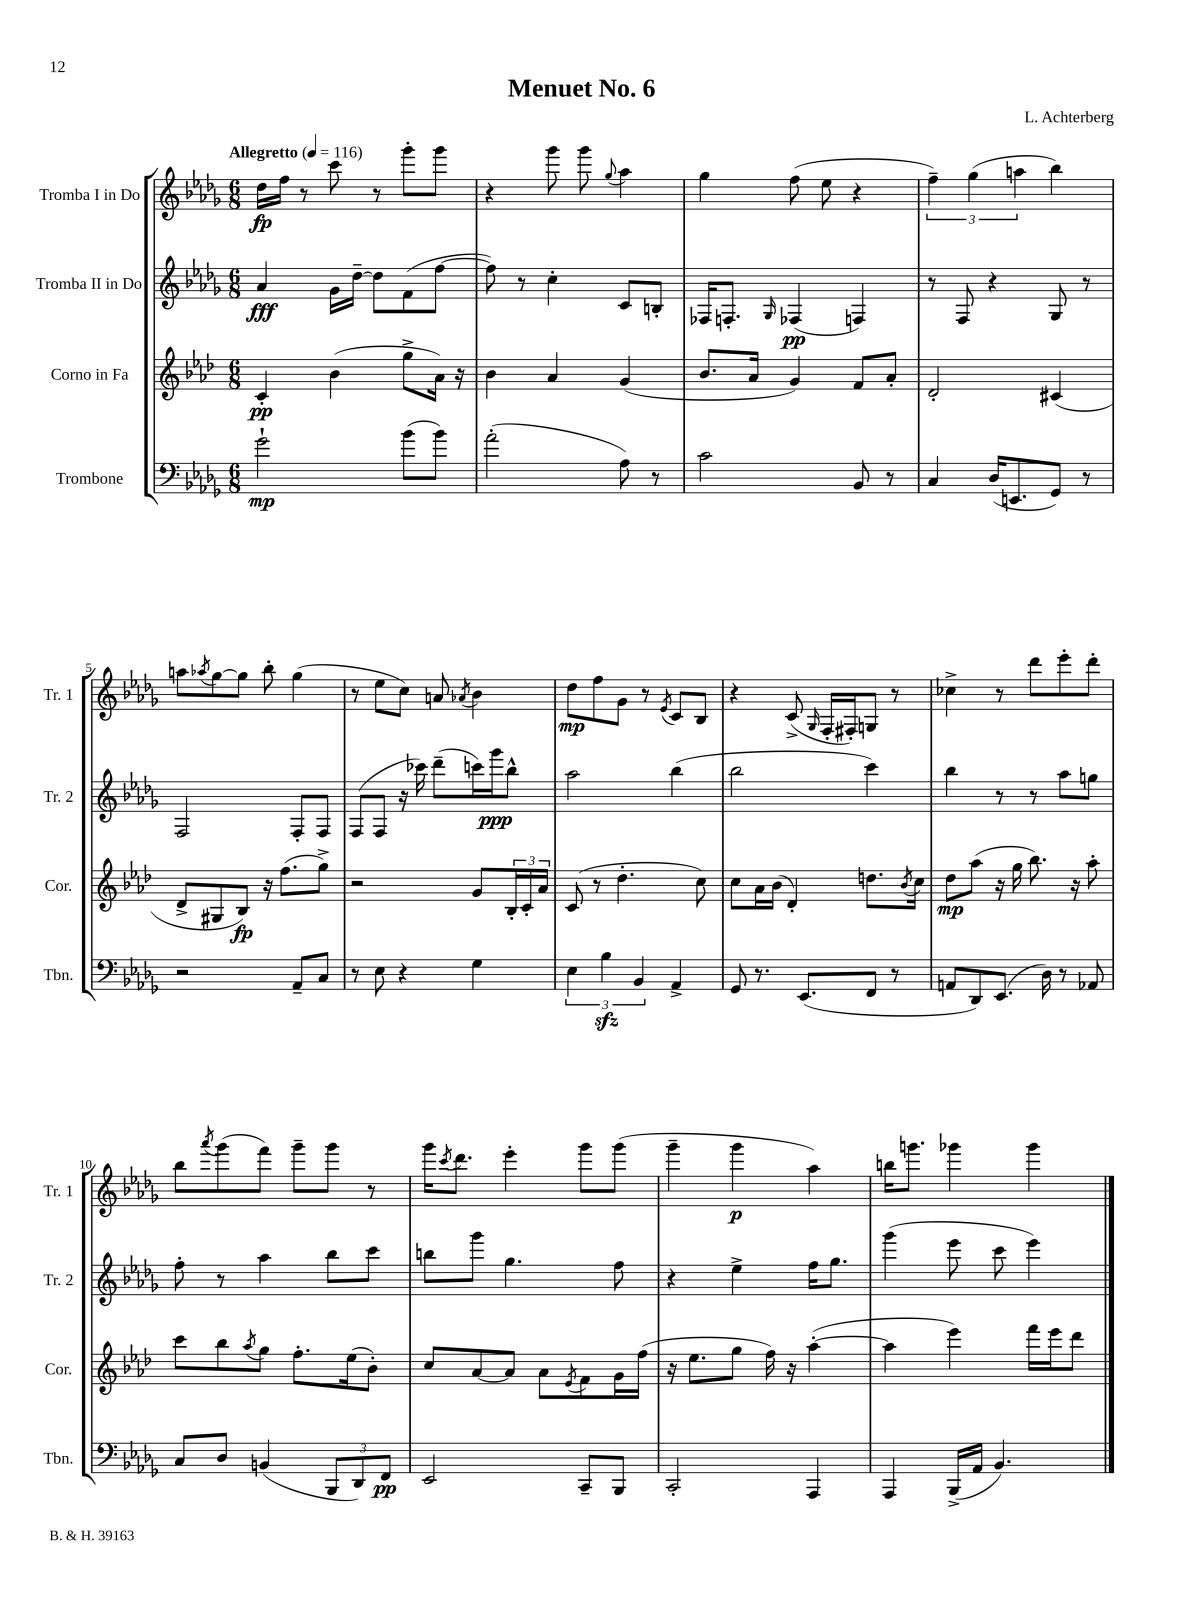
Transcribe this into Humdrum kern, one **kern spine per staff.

**kern	**dynam	**kern	**dynam	**kern	**dynam	**kern	**dynam
*part4	*part4	*part3	*part3	*part2	*part2	*part1	*part1
*staff4	*staff4	*staff3	*staff3	*staff2	*staff2	*staff1	*staff1
*I"Trombone	*	*I"Corno in Fa	*	*I"Tromba II in Do	*	*I"Tromba I in Do	*
*I'Tbn.	*	*I'Cor.	*	*I'Tr. 2	*	*I'Tr. 1	*
*clefF4	*	*clefG2	*	*clefG2	*	*clefG2	*
*k[b-e-a-d-g-]	*	*k[b-e-a-d-]	*	*k[b-e-a-d-g-]	*	*k[b-e-a-d-g-]	*
*M6/8	*	*M6/8	*	*M6/8	*	*M6/8	*
*MM116	*	*MM116	*	*MM116	*	*MM116	*
=1	=1	=1	=1	=1	=1	=1	=1
!	!	!	!	!	!	!LO:TX:a:B:t=Allegretto	!
2g-`\	mp	4c'/	pp	4a-/	fff	16dd-\LL	fp
.	.	.	.	.	.	16ff\JJ	.
.	.	.	.	.	.	8r	.
.	.	(4b-\	.	16g-\LL	.	8ccc\	.
.	.	.	.	[16dd-~\JJ	.	.	.
.	.	.	.	8dd-\L]	.	8r	.
(8b-\L	.	8gg^\L	.	(8f\	.	8ggg-'\L	.
8b-\J)	.	16a-\Jk)	.	[8ff\J	.	8ggg-\J	.
.	.	16r	.	.	.	.	.
=2	=2	=2	=2	=2	=2	=2	=2
(2a-'\	.	4b-\	.	8ff\])	.	4r	.
.	.	.	.	8r	.	.	.
.	.	4a-/	.	4cc'\	.	8ggg-\	.
.	.	.	.	.	.	8ggg-\	.
.	.	.	.	.	.	8qqgg-/	.
8A-\)	.	(4g/	.	8c/L	.	4aa-\	.
8r	.	.	.	8Bn'/J	.	.	.
=3	=3	=3	=3	=3	=3	=3	=3
2c\	.	8.b-/L	.	16F-X/KL	.	4gg-\	.
.	.	.	.	8.Fn'/J	.	.	.
.	.	16a-/Jk	.	.	.	.	.
.	.	.	.	16qqG-/	.	.	.
.	.	4g/)	.	(4F-X/	pp	(8ff\	.
.	.	.	.	.	.	8ee-\	.
8BB-/	.	8f/L	.	4Fn/)	.	4r	.
8r	.	8a-'/J	.	.	.	.	.
=4	=4	=4	=4	=4	=4	=4	=4
4C/	.	2d-'/	.	8r	.	6ff~\)	.
.	.	.	.	8F/	.	.	.
.	.	.	.	.	.	(6gg-\	.
(16D-/KL	.	.	.	4r	.	.	.
8.EEn/	.	.	.	.	.	.	.
.	.	.	.	.	.	6aan\	.
8GG-/J)	.	(4c#X/	.	8G-/	.	4bb-\)	.
8r	.	.	.	8r	.	.	.
!!LO:LB:g=z
=5	=5	=5	=5	=5	=5	=5	=5
2r	.	8d-^/L	.	2F/	.	8aan\L	.
.	.	.	.	.	.	8qaa-X/	.
.	.	8G#X/	.	.	.	[8gg-\	.
.	.	8B-/J)	fp	.	.	8gg-\J]	.
.	.	16r	.	.	.	8bb-'\	.
.	.	(8.ff\L	.	.	.	.	.
8AA-~/L	.	.	.	8F'/L	.	(4gg-\	.
8C/J	.	8gg^\J)	.	8F/J	.	.	.
=6	=6	=6	=6	=6	=6	=6	=6
8r	.	2r	.	(8F/L	.	8r	.
8E-\	.	.	.	8F/J	.	8ee-\L	.
4r	.	.	.	16r	.	8cc\J)	.
.	.	.	.	16ccc-X\)	.	.	.
.	.	.	.	(8ddd-~\L	.	8an/	.
.	.	.	.	.	.	8qa-X/	.
4G-\	.	8g/L	.	16cccn\L)	.	4b-\	.
.	.	.	.	16ggg-\J	ppp	.	.
.	.	24B-'/L	.	8bb-^^\J	.	.	.
.	.	24c'/	.	.	.	.	.
.	.	24a-/JJ	.	.	.	.	.
=7	=7	=7	=7	=7	=7	=7	=7
6E-\	.	(8c/	.	2aa-\	.	8dd-\L	mp
.	.	8r	.	.	.	8ff\	.
6B-zz\	.	.	.	.	.	.	.
.	.	4.dd-'\	.	.	.	8g-\J	.
6BB-/	.	.	.	.	.	.	.
.	.	.	.	.	.	8r	.
.	.	.	.	.	.	8qe-/	.
4AA-^/	.	.	.	(4bb-\	.	8c/L	.
.	.	8cc\)	.	.	.	8B-/J	.
=8	=8	=8	=8	=8	=8	=8	=8
8GG-/	.	8cc\L	.	2bb-\	.	4r	.
8.r	.	16a-\L	.	.	.	.	.
.	.	(16b-\JJ	.	.	.	.	.
.	.	4d-'/)	.	.	.	(8c^/	.
(8.EE-/L	.	.	.	.	.	.	.
.	.	.	.	.	.	16qqG-/	.
.	.	.	.	.	.	16F'/LL	.
.	.	.	.	.	.	16F#X'/J)	.
8FF/J	.	8.ddn\L	.	4ccc\)	.	8Gn/J	.
8r	.	.	.	.	.	8r	.
.	.	8qb-/	.	.	.	.	.
.	.	16cc\Jk	.	.	.	.	.
=9	=9	=9	=9	=9	=9	=9	=9
8AAn/L	.	8dd-\L	mp	4bb-\	.	4cc-X^\	.
8DD-/)	.	(8aa-\J	.	.	.	.	.
(8.EE-/J	.	16r	.	8r	.	8r	.
.	.	16gg\	.	.	.	.	.
.	.	8.bb-\)	.	8r	.	8ddd-\L	.
16D-\)	.	.	.	.	.	.	.
8r	.	.	.	8aa-\L	.	8eee-'\	.
.	.	16r	.	.	.	.	.
8AA-X/	.	8aa-'\	.	8ggn\J	.	8ddd-'\J	.
!!LO:LB:g=z
=10	=10	=10	=10	=10	=10	=10	=10
8C/L	.	8ccc\L	.	8ff'\	.	8bb-\L	.
.	.	.	.	.	.	8qaaa-/	.
8D-/J	.	8bb-\	.	8r	.	(8ggg-\	.
.	.	8qaa-/	.	.	.	.	.
(4BBn/	.	8gg\J	.	4aa-\	.	8fff\J)	.
.	.	8.ff'\L	.	.	.	8ggg-~\L	.
12BBB-/L	.	.	.	8bb-\L	.	8ggg-\J	.
.	.	(16ee-\k	.	.	.	.	.
12DD-/)	.	.	.	.	.	.	.
.	.	8b-'\J)	.	8ccc\J	.	8r	.
12FF/J	pp	.	.	.	.	.	.
=11	=11	=11	=11	=11	=11	=11	=11
2EE-/	.	8cc/L	.	8bbn\L	.	16ggg-\KL	.
.	.	.	.	.	.	8qccc/	.
.	.	.	.	.	.	8.ddd-\J	.
.	.	[8a-/	.	8ggg-\J	.	.	.
.	.	8a-/J]	.	4.gg-\	.	4eee-'\	.
.	.	8a-\L	.	.	.	.	.
.	.	8qe-/	.	.	.	.	.
8CC~/L	.	8f\	.	.	.	8ggg-\L	.
8BBB-/J	.	16g\L	.	8ff\	.	(8ggg-\J	.
.	.	(16ff\JJ	.	.	.	.	.
=12	=12	=12	=12	=12	=12	=12	=12
2CC'/	.	16r	.	4r	.	4ggg-~\	.
.	.	8.ee-\L	.	.	.	.	.
.	.	8gg\J	.	4ee-^\	.	4ggg-\	p
.	.	16ff\)	.	.	.	.	.
.	.	16r	.	.	.	.	.
4AAA-/	.	([4aa-'\	.	16ff\KL	.	4aa-\)	.
.	.	.	.	8.gg-\J	.	.	.
=13	=13	=13	=13	=13	=13	=13	=13
4AAA-/	.	4aa-\]	.	(4ggg-\	.	16bbn\KL	.
.	.	.	.	.	.	8.gggn\J	.
(16BBB-^/LL	.	4eee-\)	.	8eee-\	.	4ggg-X\	.
16AA-/JJ	.	.	.	.	.	.	.
4.BB-/)	.	.	.	8ccc\	.	.	.
.	.	16fff\LL	.	4eee-\)	.	4ggg-\	.
.	.	16eee-\J	.	.	.	.	.
.	.	8ddd-\J	.	.	.	.	.
==	==	==	==	==	==	==	==
*-	*-	*-	*-	*-	*-	*-	*-
